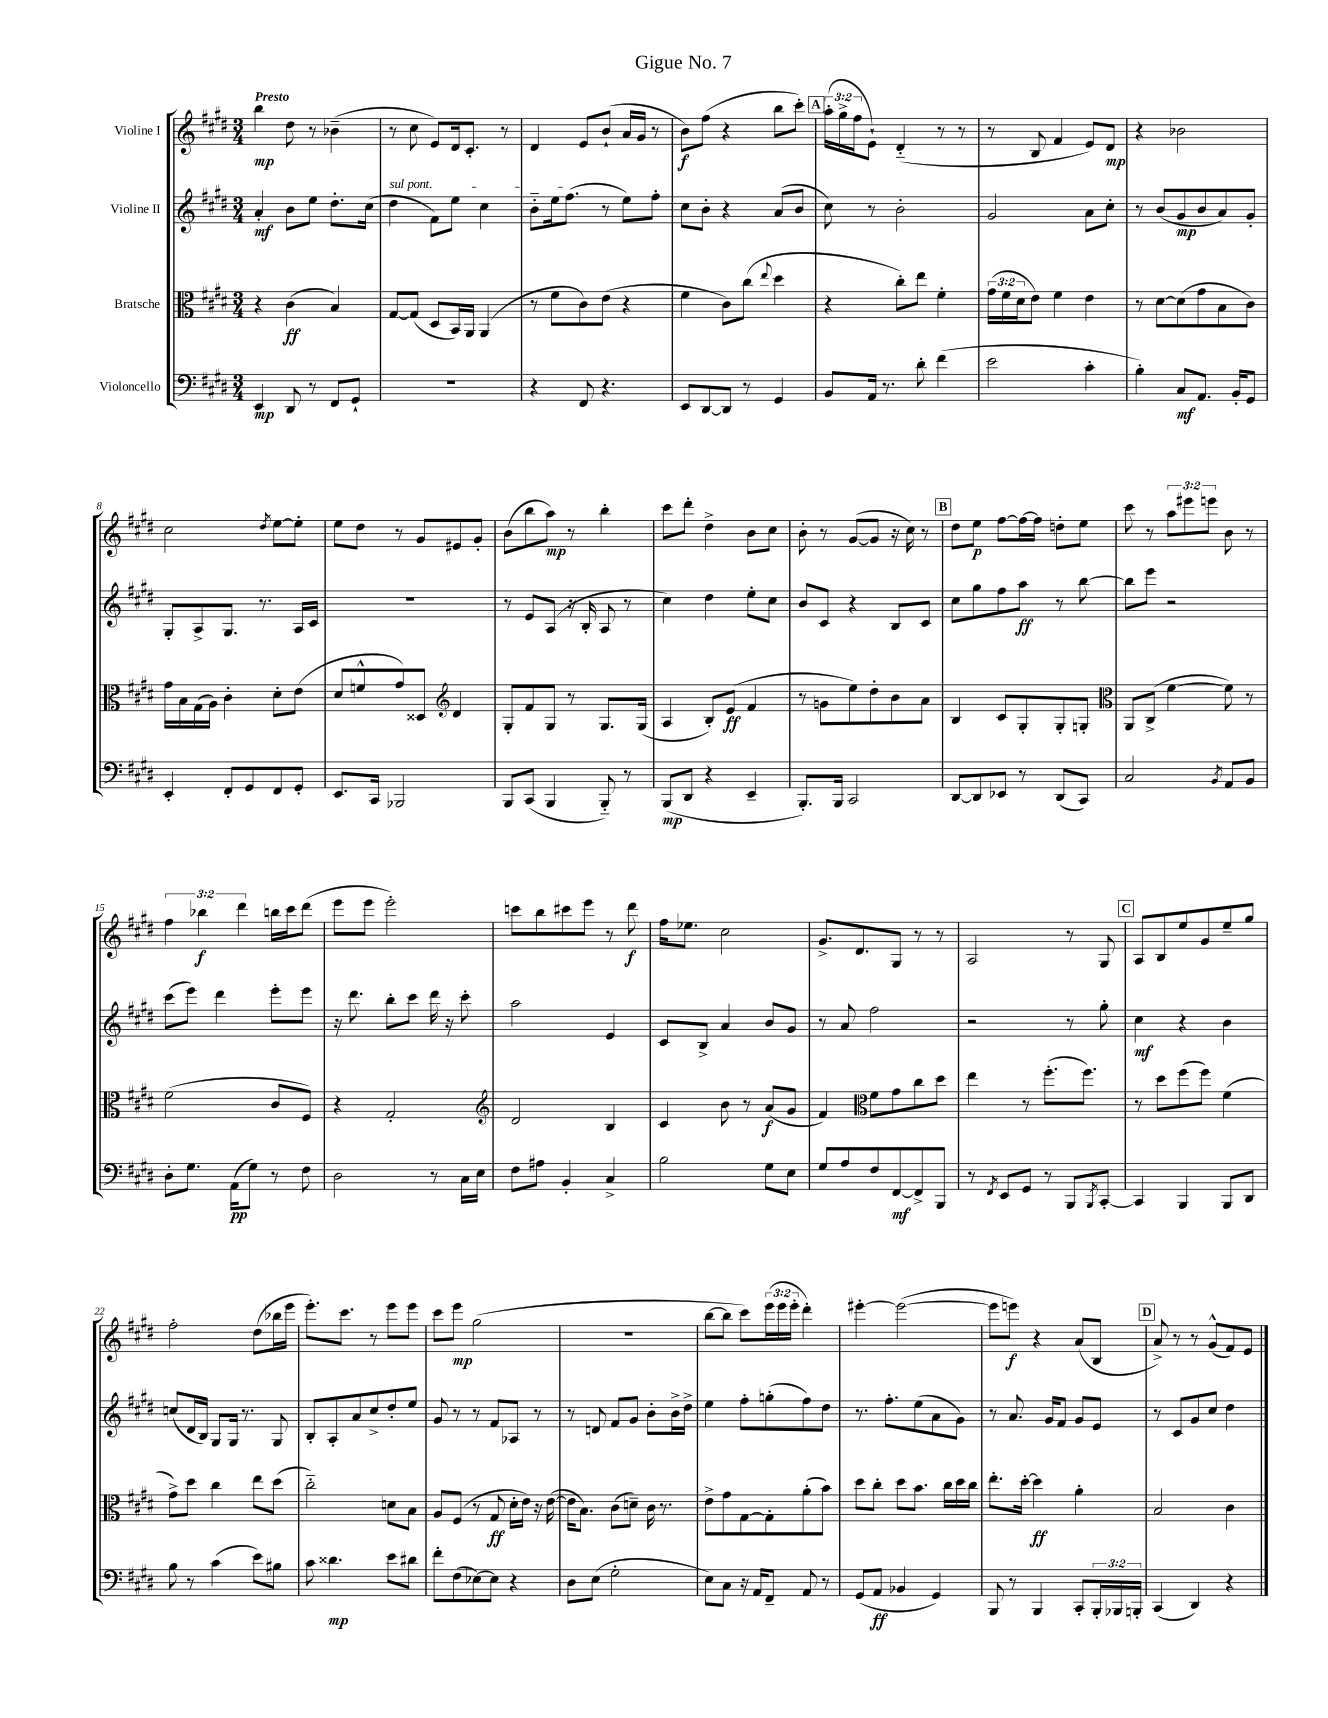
\header { title = "Gigue No. 7" }
<<
\new StaffGroup <<
\new Staff = "s0" \with { instrumentName = "Violine I" } {
    \clef treble \key e \major \numericTimeSignature \time 3/4 \override Staff.TupletNumber.text = #tuplet-number::calc-fraction-text \tempo "Presto"
    b''4\mp dis''8 r8 bes'4--( |
    r8 cis''8 e'8) dis'16 cis'8.-. r8 |
    dis'4 e'8 b'8-!( a'16 gis'16 r8 |
    b'8\f) fis''8( r4 b''8 cis'''8-.) |
    \mark \markup { \box "A" } \tuplet 3/2 { a''16-.( gis''16-> fis''16 } e'8-!) dis'4-_( r8 r8 |
    r8 b8 fis'4 e'8) dis'8\mp |
    r4 bes'2 |
    cis''2 \acciaccatura { dis''8 } e''8~ e''8-. |
    e''8 dis''8 r8 gis'8 eis'8 gis'8-. |
    b'8( b''8 a''8\mp) r8 b''4-. |
    cis'''8 dis'''8-. dis''4-> b'8 cis''8 |
    b'8-. r8 gis'8~( gis'8 r16 cis''16) r8 |
    \mark \markup { \box "B" } dis''8 e''8\p fis''8~ fis''16~ fis''16 d''8-. e''8 |
    cis'''8 r8 \tuplet 3/2 { a''8 eis'''8 e'''8 } b'8 r8 |
    \tuplet 3/2 { fis''4 bes''4\f dis'''4 } b''16 cis'''16 dis'''8( |
    e'''8 e'''8 e'''2-.) |
    c'''8 b''8 cis'''8 e'''8 r8 dis'''8\f |
    fis''16 ees''8. cis''2 |
    gis'8.-> dis'8. gis8 r8 r8 |
    a2 r8 gis8 |
    \mark \markup { \box "C" } a8 b8 e''8 gis'8 e''8-- gis''8 |
    fis''2-. dis''8( bes''16 e'''16 |
    e'''8.-.) cis'''8. r8 e'''8 e'''8 |
    cis'''8 e'''8\mp gis''2( |
    R2. |
    b''8~ b''8 cis'''8) \tuplet 3/2 { e'''16( e'''16 e'''16-. } dis'''4-.) |
    eis'''4~-. eis'''2~( |
    eis'''8 e'''8\f) r4 a'8( b8 |
    \mark \markup { \box "D" } a'8->) r8 r8 gis'8-^( fis'8) e'8 \bar "|." |
}
\new Staff = "s1" \with { instrumentName = "Violine II" } {
    \clef treble \key e \major \numericTimeSignature \time 3/4
    a'4-.\mf b'8 e''8 dis''8.-. cis''16( |
    \once \override TextSpanner.bound-details.left.text = \markup { \italic "sul pont." } dis''4\startTextSpan fis'8) e''8 cis''4 |
    b'8-_ e''16 fis''8.\stopTextSpan( r8 e''8) fis''8-. |
    cis''8 b'8-. r4 a'8( b'8 |
    \mark \markup { \box "A" } cis''8) r8 b'2-. |
    gis'2 a'8 cis''8-. |
    r8 b'8( gis'8\mp b'8 a'8) gis'8-. |
    gis8-. a8-> gis8. r8. a16 cis'16 |
    R2. |
    r8 e'8 a8( r16 b16-. a8 r8 |
    cis''4) dis''4 e''8-. cis''8 |
    b'8 cis'8 r4 b8 cis'8 |
    \mark \markup { \box "B" } cis''8 gis''8 fis''8 a''8\ff r8 b''8~ |
    b''8 e'''8 r2 |
    cis'''8( e'''8) dis'''4 e'''8-. e'''8 |
    r16 dis'''8. b''8-. cis'''8 dis'''16 r16 cis'''8-. |
    a''2 e'4 |
    cis'8 b8-> a'4 b'8 gis'8 |
    r8 a'8 fis''2 |
    r2 r8 gis''8-. |
    \mark \markup { \box "C" } cis''4\mf r4 b'4 |
    c''8( dis'16 b16) gis8 gis16 r8. gis8 |
    b8-. a8-. a'8 cis''8-> dis''8-. e''8 |
    gis'8 r8 r8 fis'8 aes8 r8 |
    r8 d'8 fis'8 gis'8 b'8-. b'16-> dis''16-> |
    e''4 fis''8-. g''8-.( fis''8) dis''8 |
    r8. fis''8.-. e''8( a'8 gis'8) |
    r8 a'8. gis'16 fis'8 gis'8 e'8 |
    \mark \markup { \box "D" } r8 cis'8 gis'8 cis''8 dis''4 \bar "|." |
}
\new Staff = "s2" \with { instrumentName = "Bratsche" } {
    \clef alto \key e \major \numericTimeSignature \time 3/4 \override Staff.TupletNumber.text = #tuplet-number::calc-fraction-text
    r4 cis'4\ff( b4) |
    gis8~ gis8( dis8 b,16) a,16 a,4( |
    r8 fis'8 cis'8) e'8( r4 |
    fis'4 cis'8) cis''8( \appoggiatura { e''8 } dis''4 |
    \mark \markup { \box "A" } r4 cis''8-.) e''8 fis'4-. |
    \tuplet 3/2 { gis'16( fis'16 dis'16 } e'8) fis'4 e'4 |
    r8 dis'8~ dis'8( gis'8 b8 cis'8) |
    gis'16 b16 gis16( a16) cis'4-. dis'8-. e'8( |
    dis'8 f'8-^ gis'8) disis8 \clef treble dis'4 |
    gis8-. fis'8 gis8 r8 gis8. gis16( |
    a4 b8-.) e'8\ff( fis'4 |
    r8 g'8 e''8) dis''8-. b'8 a'8 |
    \mark \markup { \box "B" } b4 cis'8 gis8-. gis8-. g8-. |
    \clef alto a,8 cis8->( fis'4~ fis'8) r8 |
    fis'2( cis'8 fis8) |
    r4 gis2-. |
    \clef treble dis'2 b4 |
    cis'4 b'8 r8 a'8\f( gis'8 |
    fis'4) \clef alto fis'8 gis'8 cis''8 dis''8 |
    e''4 r8 fis''8.-.( fis''8.) |
    \mark \markup { \box "C" } r8 dis''8 fis''8( fis''8) fis'4( |
    gis'8->) dis''8 cis''4 e''8 dis''8( |
    cis''2-_) d'8 b8 |
    a8 fis8( r8 gis8\ff dis'16-. e'16) r16 e'16~( |
    e'16 b8.) cis'8( d'8--) cis'16 r8. |
    e'8-> gis'8 gis8~ gis8-. a'8-.( b'8) |
    dis''8 cis''8-. dis''8 b'8. cis''16 dis''16 cis''16 |
    e''8.-. dis''16~-. dis''4\ff a'4-. |
    \mark \markup { \box "D" } b2 cis'4 \bar "|." |
}
\new Staff = "s3" \with { instrumentName = "Violoncello" } {
    \clef bass \key e \major \numericTimeSignature \time 3/4 \override Staff.TupletNumber.text = #tuplet-number::calc-fraction-text
    e,4\mp dis,8 r8 fis,8 gis,8-! |
    R2. |
    r4 fis,8 r4. |
    e,8 dis,8~ dis,8 r8 gis,4 |
    \mark \markup { \box "A" } b,8 a,16 r8. dis'8-. fis'4( |
    e'2 cis'4-. |
    b4-.) cis8\mf a,8. b,16-. gis,8 |
    e,4-. fis,8-. gis,8 fis,8 gis,8-. |
    e,8. cis,16 bes,,2 |
    b,,8 cis,8( b,,4 b,,8-_) r8 |
    b,,8\mp( dis,8 r4 e,4-- |
    b,,8.-.) b,,16 cis,2 |
    \mark \markup { \box "B" } dis,8~ dis,8 ees,8 r8 dis,8( cis,8) |
    cis2 \acciaccatura { b,8 } a,8 b,8 |
    dis8-. gis8. a,16\pp( gis8) r8 fis8 |
    dis2 r8 cis16 e16 |
    fis8 ais8 b,4-. cis4-> |
    b2 gis8 e8 |
    gis8 a8 fis8 fis,8~\mf fis,8-> b,,8 |
    r8 \acciaccatura { fis,8 } e,8 gis,8 r8 b,,8 \acciaccatura { b,,8 } cis,8~-. |
    \mark \markup { \box "C" } cis,4 b,,4 b,,8 dis,8 |
    b8 r8 cis'4( e'8) bis8 |
    cis'8 disis'4.\mp e'8 dis'8 |
    fis'8-. fis8( ees8~) ees8 r4 |
    dis8 e8( gis2-. |
    e8) cis8 r16 a,16 fis,8-- a,8 r8 |
    gis,8( a,8\ff bes,4 gis,4) |
    b,,8 r8 b,,4 cis,8-. \tuplet 3/2 { b,,16-. bes,,16 b,,16-. } |
    \mark \markup { \box "D" } cis,4( dis,4) r4 \bar "|." |
}
>>
>>
